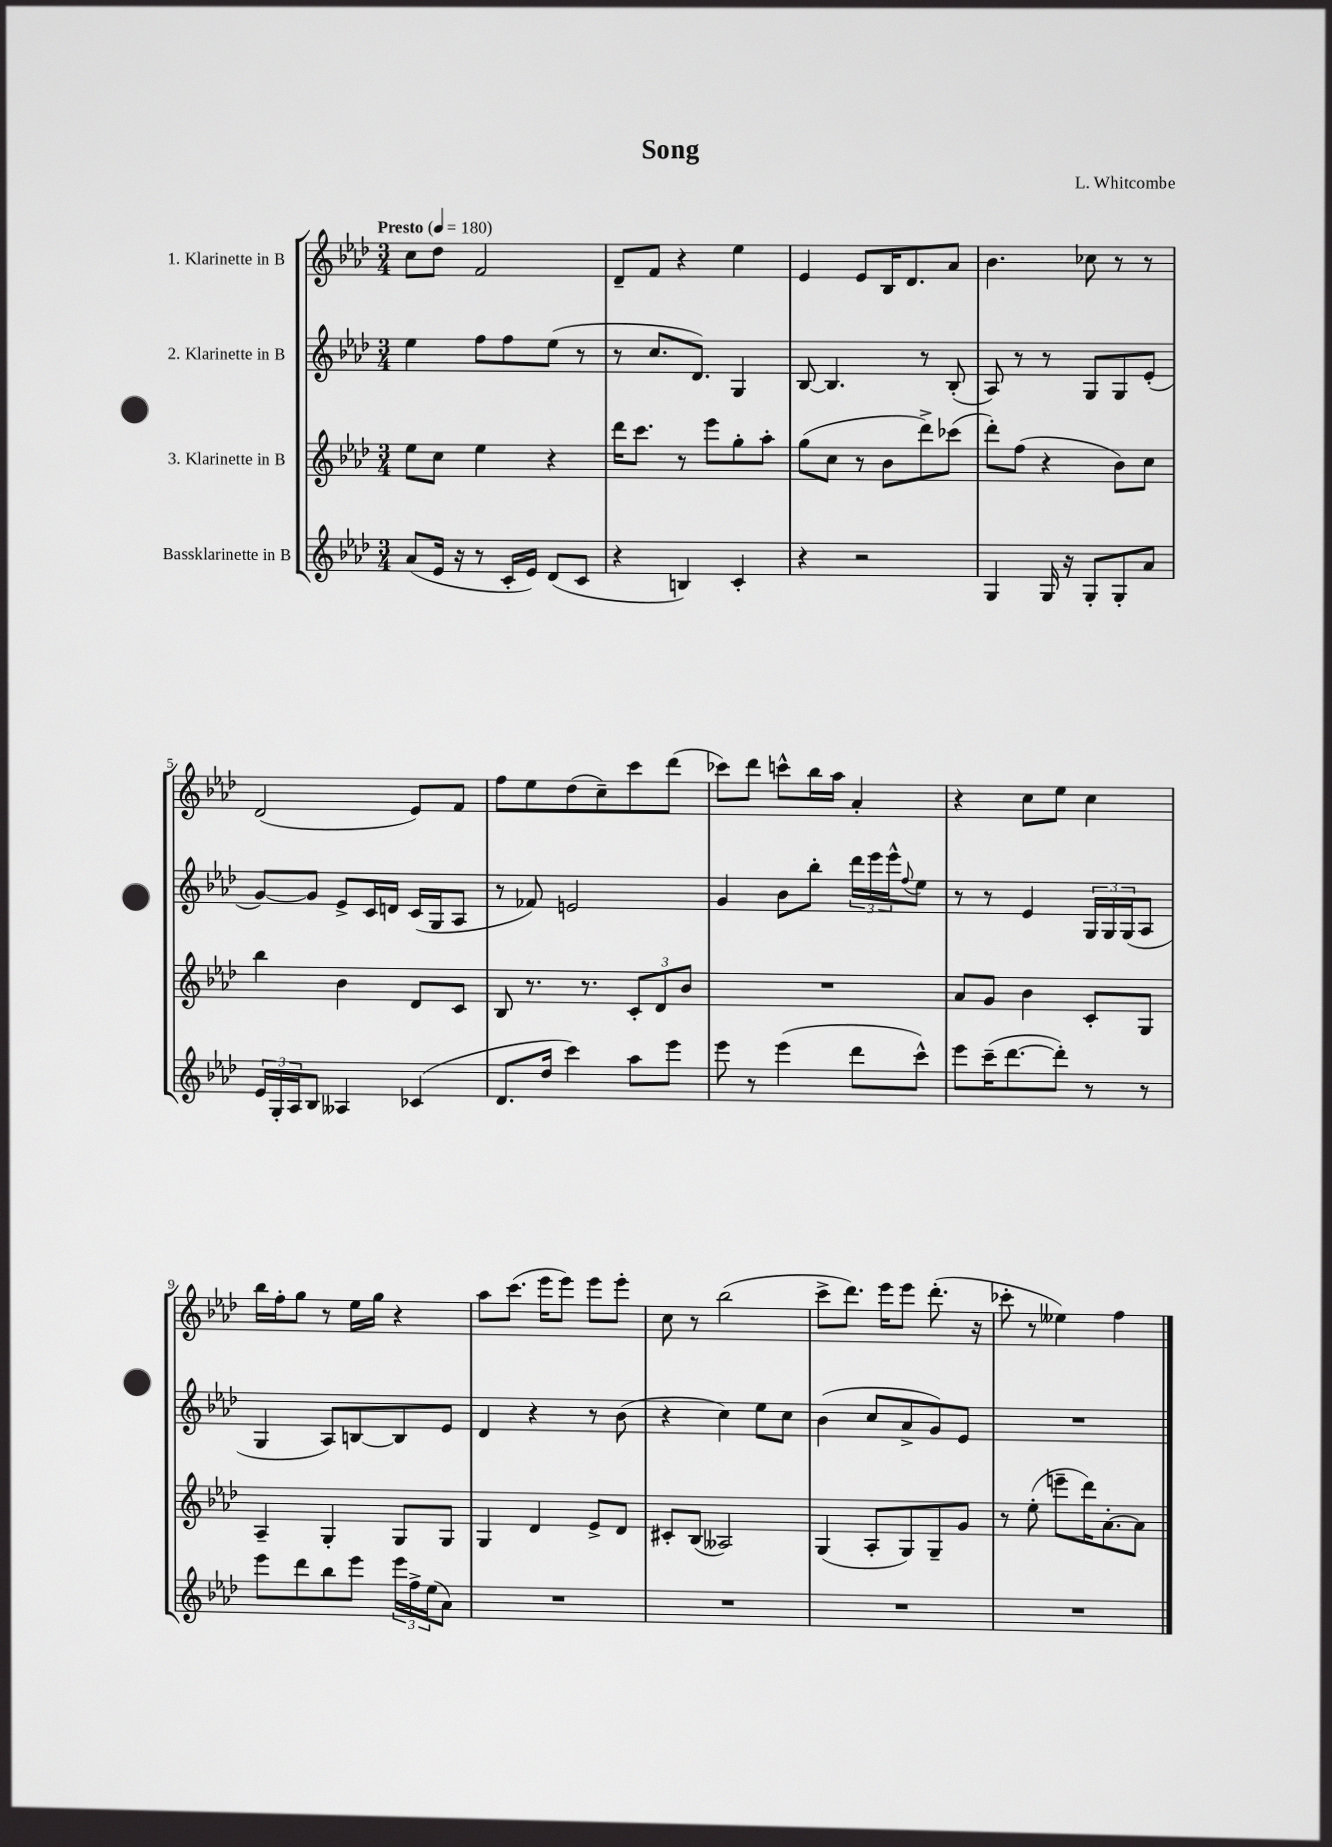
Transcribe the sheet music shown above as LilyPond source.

\header { title = "Song" composer = "L. Whitcombe" }
<<
\new StaffGroup <<
\new Staff = "s0" \with { instrumentName = "1. Klarinette in B" } {
    \clef treble \key aes \major \numericTimeSignature \time 3/4 \tempo "Presto" 4 = 180
    c''8 des''8 f'2 |
    des'8-- f'8 r4 ees''4 |
    ees'4 ees'8 bes16 des'8. aes'8 |
    bes'4. ces''8 r8 r8 |
    des'2( ees'8) f'8 |
    f''8 ees''8 des''8( c''8--) c'''8 des'''8( |
    ces'''8) des'''8 c'''8-^ bes''16 aes''16 aes'4-. |
    r4 c''8 ees''8 c''4 |
    bes''16 f''16-. g''8 r8 ees''16 g''16 r4 |
    aes''8 c'''8.( ees'''16 ees'''8) ees'''8 ees'''8-. |
    c''8 r8 bes''2( |
    c'''8-> des'''8.) ees'''16 ees'''8 des'''8.-.( r16 |
    ces'''8-. r8 eeses''4) f''4 \bar "|." |
}
\new Staff = "s1" \with { instrumentName = "2. Klarinette in B" } {
    \clef treble \key aes \major \numericTimeSignature \time 3/4
    ees''4 f''8 f''8 ees''8( r8 |
    r8 c''8. des'8.) g4 |
    bes8~ bes4. r8 bes8-.( |
    aes8) r8 r8 g8 g8 ees'8-.( |
    g'8~) g'8 ees'8-> c'16 d'16 c'16( g16 aes8 |
    r8 fes'8) e'2 |
    g'4 bes'8 bes''8-. \tuplet 3/2 { des'''16 ees'''16 ees'''16-^ } \appoggiatura { f''8 } ees''8 |
    r8 r8 ees'4 \tuplet 3/2 { g16 g16 g16( } aes8 |
    g4 aes8) b8~ b8 ees'8 |
    des'4 r4 r8 bes'8( |
    r4 c''4) ees''8 c''8 |
    bes'4( c''8 aes'8-> g'8) ees'8 |
    R2. \bar "|." |
}
\new Staff = "s2" \with { instrumentName = "3. Klarinette in B" } {
    \clef treble \key aes \major \numericTimeSignature \time 3/4
    ees''8 c''8 ees''4 r4 |
    des'''16 c'''8. r8 ees'''8 g''8-. aes''8-. |
    g''8( c''8 r8 bes'8 des'''8->) ces'''8( |
    des'''8-.) f''8( r4 bes'8) c''8 |
    bes''4 bes'4 des'8 c'8 |
    bes8 r8. r8. \tuplet 3/2 { c'8-. des'8 bes'8 } |
    R2. |
    aes'8 g'8 bes'4 c'8-. g8 |
    aes4-- g4-. g8 g8 |
    g4 des'4 ees'8-> des'8 |
    cis'8-. bes8( aeses2) |
    g4( aes8-. g8) g8-- g'8 |
    r8 ees''8-.( e'''8-- des'''16) aes'8.~-. aes'8 \bar "|." |
}
\new Staff = "s3" \with { instrumentName = "Bassklarinette in B" } {
    \clef treble \key aes \major \numericTimeSignature \time 3/4
    aes'8( ees'16 r16 r8 c'16-. ees'16) des'8( c'8 |
    r4 b4) c'4-. |
    r4 r2 |
    g4 g16 r16 g8-. g8-. aes'8 |
    \tuplet 3/2 { ees'16 g16-. aes16 } bes8 aeses4 ces'4( |
    des'8. des''16 c'''4) aes''8 ees'''8 |
    ees'''8 r8 ees'''4( des'''8 c'''8-^) |
    ees'''8 c'''16--( des'''8.~ des'''8-.) r8 r8 |
    ees'''8 des'''8 bes''8 ees'''8 \tuplet 3/2 { ees'''16 f''16-> ees''16( } aes'8) |
    R2. |
    R2. |
    R2. |
    R2. \bar "|." |
}
>>
>>
